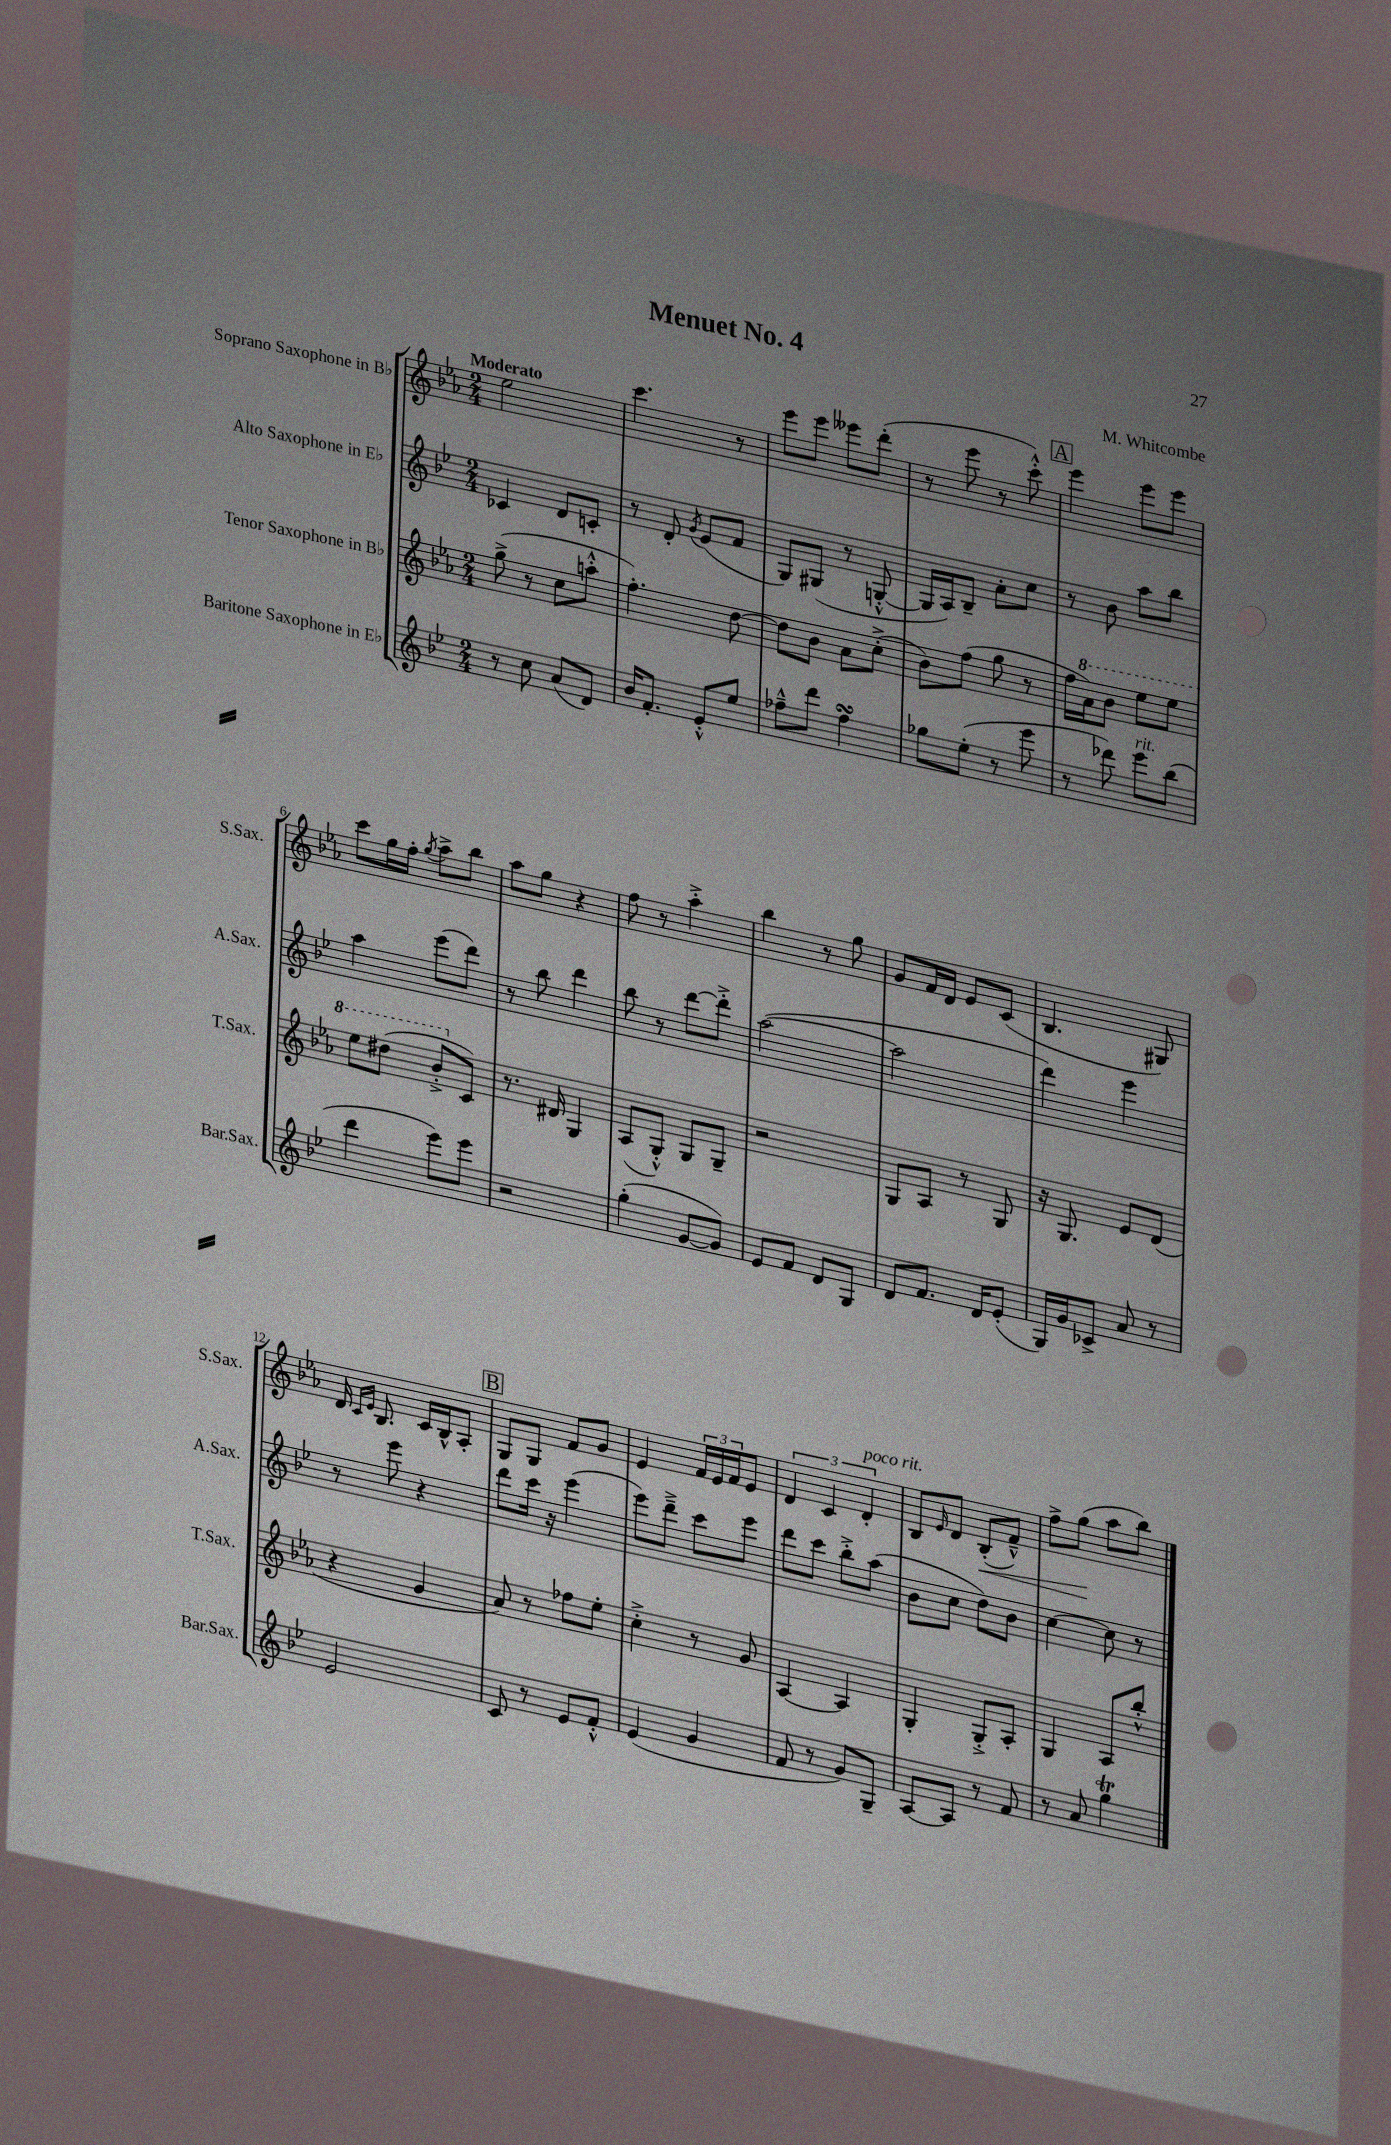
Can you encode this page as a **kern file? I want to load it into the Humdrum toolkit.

**kern	**kern	**kern	**kern
*staff4	*staff3	*staff2	*staff1
*clefG2	*clefG2	*clefG2	*clefG2
*k[b-e-]	*k[b-e-a-]	*k[b-e-]	*k[b-e-a-]
*M2/4	*M2/4	*M2/4	*M2/4
8r	(8gg^	4c-	2ee-
8cc	8r	.	.
(8a	8cc	8d	.
8d)	8aa'^^	8c'	.
=	=	=	=
16b-	4.ff')	8r	4.ccc
8.f'	.	.	.
.	.	8d'	.
.	.	8qg	.
8e-'^^	.	(8e-	.
8ee-	[8dd	8f	8r
=	=	=	=
8ff-~^^	8dd]	8G)	8eee-
8ddd	8b-	(8G#	8eee-
4ff-	8a-	8r	8eee--
.	(8cc'^	[8G'^^	(8ddd'
=	=	=	=
8gg-	8b-)	16G]	8r
.	.	16A)	.
(8ee-'	(8ff	8B-~	8eee-
8r	8gg	8a'	8r
8eee-	8r	8cc	8ccc'^^)
=	=	=	=
8r	16ff	8r	4eee-
.	16aa-)	.	.
8ddd-)	8bb-	8b-	.
8eee-	8eee-	8aa	8eee-
(8bb-	8eee-	8bb-	8eee-
=	=	=	=
4ddd	8eee-	4aa	8ccc
.	(8ddd#	.	16gg
.	.	.	16ff'
.	.	.	8qgg
8eee-)	8bb-'^	(8eee-	8aa-^
8eee-	8c)	8ddd)	8bb-
=	=	=	=
2r	8.r	8r	8aa-
.	.	8bb-	8gg
.	16d#	.	.
.	4G	4ddd	4r
=	=	=	=
(4gg'	(8A-	8bb-	8ff
.	8G'^^)	8r	8r
[8g	8G	[8ddd	4aa-'^
8g])	8G~	8ddd'^]	.
=	=	=	=
8e-	2r	([2aa	4bb-
8f	.	.	.
8d	.	.	8r
8G	.	.	8gg
=	=	=	=
8d	8G	2aa]	8g
8.f	8A-	.	16f
.	.	.	16d
.	8r	.	8e-
16d	.	.	.
(8e-'	8G	.	(8c
=	=	=	=
16G)	16r	4ddd)	4.B-
16g	8.G	.	.
8c-^	.	.	.
8a	8e-	4eee-	.
8r	(8d	.	8G#)
=	=	=	=
2e-	4r	8r	16d
.	.	.	16qqc
.	.	.	16qqe-
.	.	.	8.B-
.	.	8eee-	.
.	4g	4r	16c
.	.	.	16B-^^
.	.	.	8A-'
=	=	=	=
8c	8a-)	8ddd	8G
8r	8r	16ccc	8G
.	.	16r	.
8e-	8ff-	(4eee-	8f
8f'^^	8ee-'	.	8g
=	=	=	=
(4e-	4cc'^	8eee-)	4e-
.	.	8ddd~^	.
4g	8r	8ccc	24f
.	.	.	24e-
.	.	.	24f
.	8g	8eee-	8e-
=	=	=	=
8f	[4A-	8ddd	6d
8r	.	8ccc	.
.	.	.	6c
8g)	4A-]	8bb-'^	.
.	.	.	6d'
8G~	.	(8aa	.
=	=	=	=
[8A	4G'	8b-	8B-
.	.	.	16qqe-
8A]	.	8cc	8d
8r	8G'^	8dd)	(8B-'
8f	8A-'	8b-	8f~^^)
=	=	=	=
8r	4G	[4cc	8ff^
8a	.	.	(8gg
4gg	8A-	8cc]	8aa-
.	8bb-'^^	8r	8bb-)
==	==	==	==
*-	*-	*-	*-
